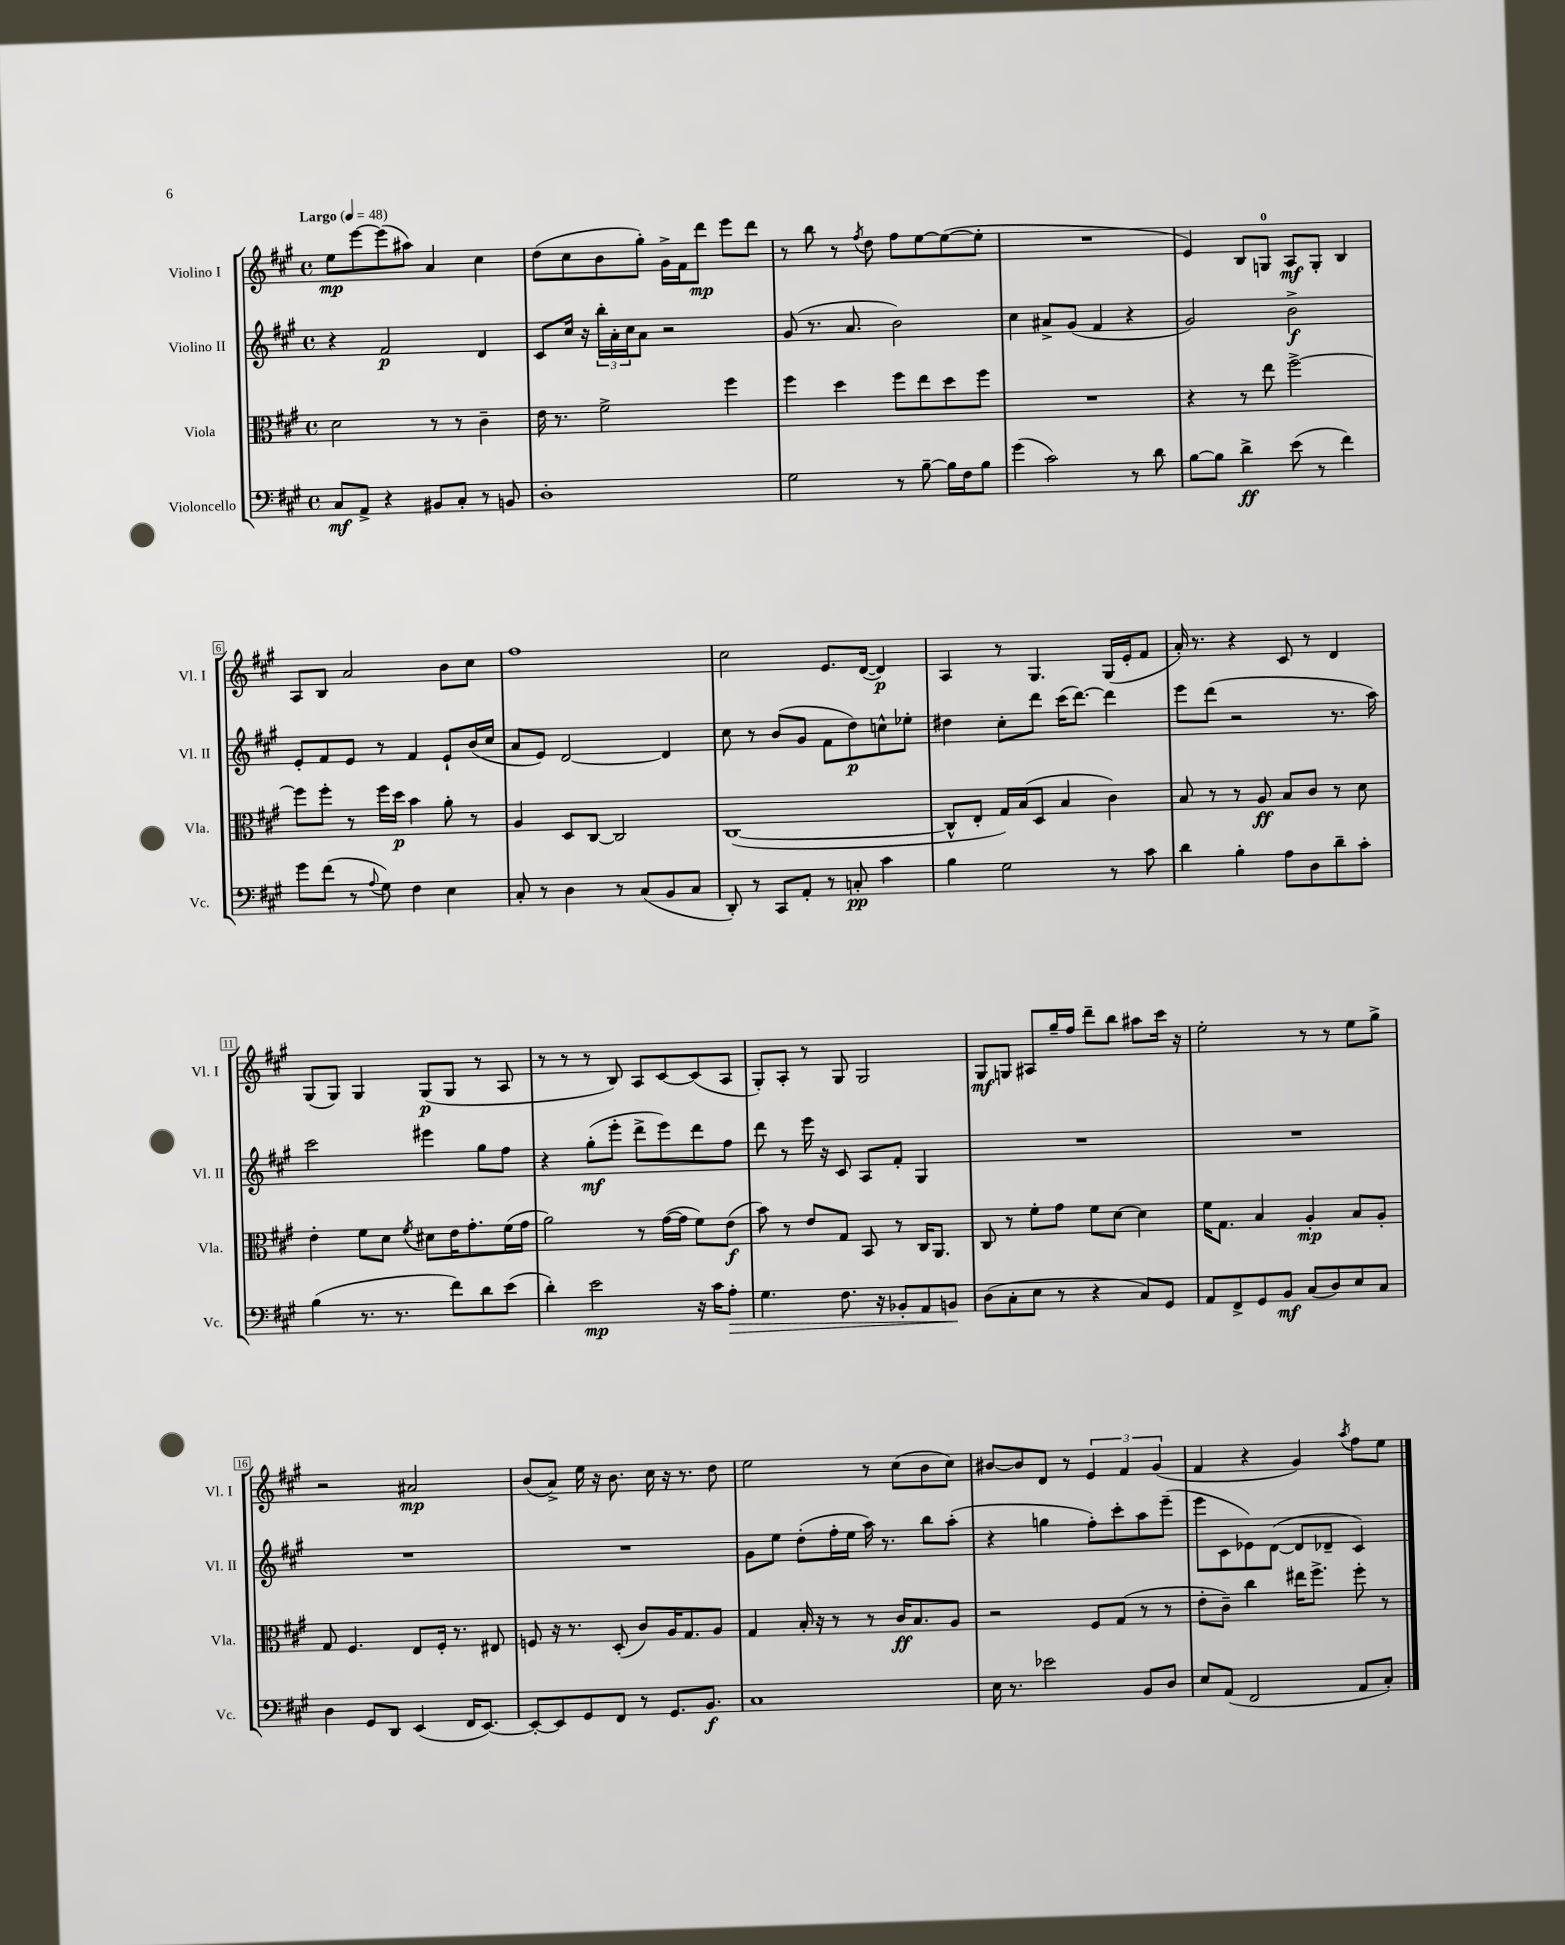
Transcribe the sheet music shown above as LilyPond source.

<<
\new StaffGroup <<
\new Staff = "s0" \with { instrumentName = "Violino I" shortInstrumentName = "Vl. I" } {
    \clef treble \key a \major \defaultTimeSignature \time 4/4 \tempo "Largo" 4 = 48
    e''8\mp e'''8~ e'''8( ais''8) a'4 cis''4 |
    d''8( cis''8 b'8 gis''8-.) gis'16-> fis'16 d'''8\mp e'''8 d'''8 |
    r8 b''8 r8 \acciaccatura { fis''8 } d''8 fis''8 e''8~ e''8~( e''8-. |
    R1 |
    e'4) b8 g8-0 a8\mf g8-. b4 |
    a8 b8 a'2 b'8 cis''8 |
    fis''1 |
    cis''2 e'8. d'16~( d'4\p) |
    a4 r8 gis4. gis16( e'16-. fis'8 |
    a'16-.) r8. r4 cis'8 r8 d'4 |
    gis8( gis8) gis4 gis8\p( gis8 r8 a8 |
    r8 r8 r8 b8) a8 cis'8~ cis'8( a8 |
    gis8-.) a8-. r8 gis8 gis2 |
    gis8\mf g8 ais8 gis''16-- fis''16 d'''8-- b''8 ais''8 cis'''16 r16 |
    e''2-. r8 r8 e''8 gis''8-> |
    r2 ais'2\mp |
    b'8( a'8->) e''16 r16 b'8. cis''16 r16 r8. d''8 |
    e''2 r8 cis''8( b'8 cis''8) |
    bis'8~ bis'8 d'8 r8 \tuplet 3/2 { e'4 fis'4 gis'4( } |
    fis'4 r4 gis'4) \acciaccatura { a''8 } fis''8 e''8 \bar "|." |
}
\new Staff = "s1" \with { instrumentName = "Violino II" shortInstrumentName = "Vl. II" } {
    \clef treble \key a \major \defaultTimeSignature \time 4/4
    r4 fis'2\p d'4 |
    cis'8 cis''16 r16 \tuplet 3/2 { b''16-. a'16-. cis''16 } a'8 r2 |
    gis'8( r8. a'8. b'2) |
    cis''4 ais'8-> gis'8( fis'4 r4 |
    gis'2) b'2->\f |
    e'8-. fis'8 e'8 r8 fis'4 e'8-! b'16( cis''16 |
    a'8 e'8) d'2~ d'4 |
    cis''8 r8 b'8( gis'8 fis'8 d''8\p) c''8-^ ees''8-. |
    dis''4 cis''8-. d'''8 cis'''16( d'''8.~) d'''4 |
    e'''8 d'''8( r2 r8. a''16) |
    cis'''2 eis'''4 gis''8 fis''8 |
    r4 gis''8-.\mf( e'''8-. d'''8-> e'''8) d'''8 fis''8 |
    d'''8 r8 e'''16 r16 cis'8 a8 fis'8-. gis4 |
    R1 |
    R1 |
    R1 |
    R1 |
    gis'8 e''8 d''8-.( fis''16-. e''16 a''16) r8. b''8 a''8-.( |
    r4 g''4 fis''8-.) cis'''8-. a''8 e'''8--( |
    e'''8 cis'8 ees'8) d'8~( d'8 des'8-- cis'4) \bar "|." |
}
\new Staff = "s2" \with { instrumentName = "Viola" shortInstrumentName = "Vla." } {
    \clef alto \key a \major \defaultTimeSignature \time 4/4
    d'2 r8 r8 cis'4-- |
    e'16 r8. fis'2-> fis''4 |
    fis''4 d''4 fis''8 e''8 d''8 fis''8 |
    R1 |
    r4 r8 e''8 fis''2~-> |
    fis''8 fis''8-. r8 fis''16 d''16\p b'4 a'8-. r8 |
    a4 d8 cis8~ cis2 |
    cis1~( |
    cis8-^ e8-. gis16) b16( d8 b4 cis'4) |
    b8 r8 r8 a8\ff b8 cis'8 r8 d'8 |
    e'4-. fis'8 d'8 \acciaccatura { fis'8 } dis'8 e'16 gis'8.-. fis'16( gis'16 |
    a'2) r8 gis'16~( gis'16 fis'8) e'8\f( |
    b'8) r8 e'8 gis8 b,8 r8 cis16 a,8. |
    cis8 r8 fis'8-. gis'8 fis'8 d'8~ d'4 |
    fis'16 gis8. b4 a4-.\mp b8 a8-. |
    gis8 fis4. e8 fis16-. r8. eis8 |
    f8 r16 r8. d8-.( cis'8) a16 gis8. a8 |
    gis4 b16-. r16 r8 r8 cis'16\ff b8. a8 |
    r2 fis8 gis8( r8 r8 |
    e'8-. cis'8--) cis''4 eis''16 fis''8.-> fis''8-. r8 \bar "|." |
}
\new Staff = "s3" \with { instrumentName = "Violoncello" shortInstrumentName = "Vc." } {
    \clef bass \key a \major \defaultTimeSignature \time 4/4
    cis8\mf a,8-> r4 bis,8 cis8-. r8 b,8 |
    d1-. |
    gis2 r8 b8~-- b16 fis16 b8 |
    gis'4( cis'2) r8 d'8 |
    b8~ b8 d'4->\ff e'8( r8 fis'4) |
    gis'8 fis'8( r8 \appoggiatura { a8 } gis8) fis4 e4 |
    cis8-. r8 d4 r8 cis8( b,8 cis8 |
    d,8-.) r8 cis,8 a,8-. r8 c8-.\pp cis'4 |
    b4 gis2 r8 cis'8 |
    d'4 b4-. a8 d8 d'8-- cis'8-. |
    b4( r8. r8. fis'8) d'8 e'8( |
    d'4-.) e'2\mp r16 cis'16 a8-.\> |
    gis4. fis8. r16 bes,8-. a,8 b,8\! |
    d8( cis8-. e8 r8 r4 cis8) gis,8 |
    a,8 fis,8-> gis,8 b,8\mf cis8( d8) e8 cis8 |
    d4 gis,8 d,8 e,4( fis,16 e,8.~) |
    e,8~-. e,8 gis,8 fis,8 r8 gis,8. b,8.\f |
    cis1 |
    e16 r8. ees'2 b,8 d8 |
    e8 a,8( fis,2 a,8 cis8-.) \bar "|." |
}
>>
>>
\layout { \context { \Score \override BarNumber.stencil = #(make-stencil-boxer 0.1 0.3 ly:text-interface::print) } }
